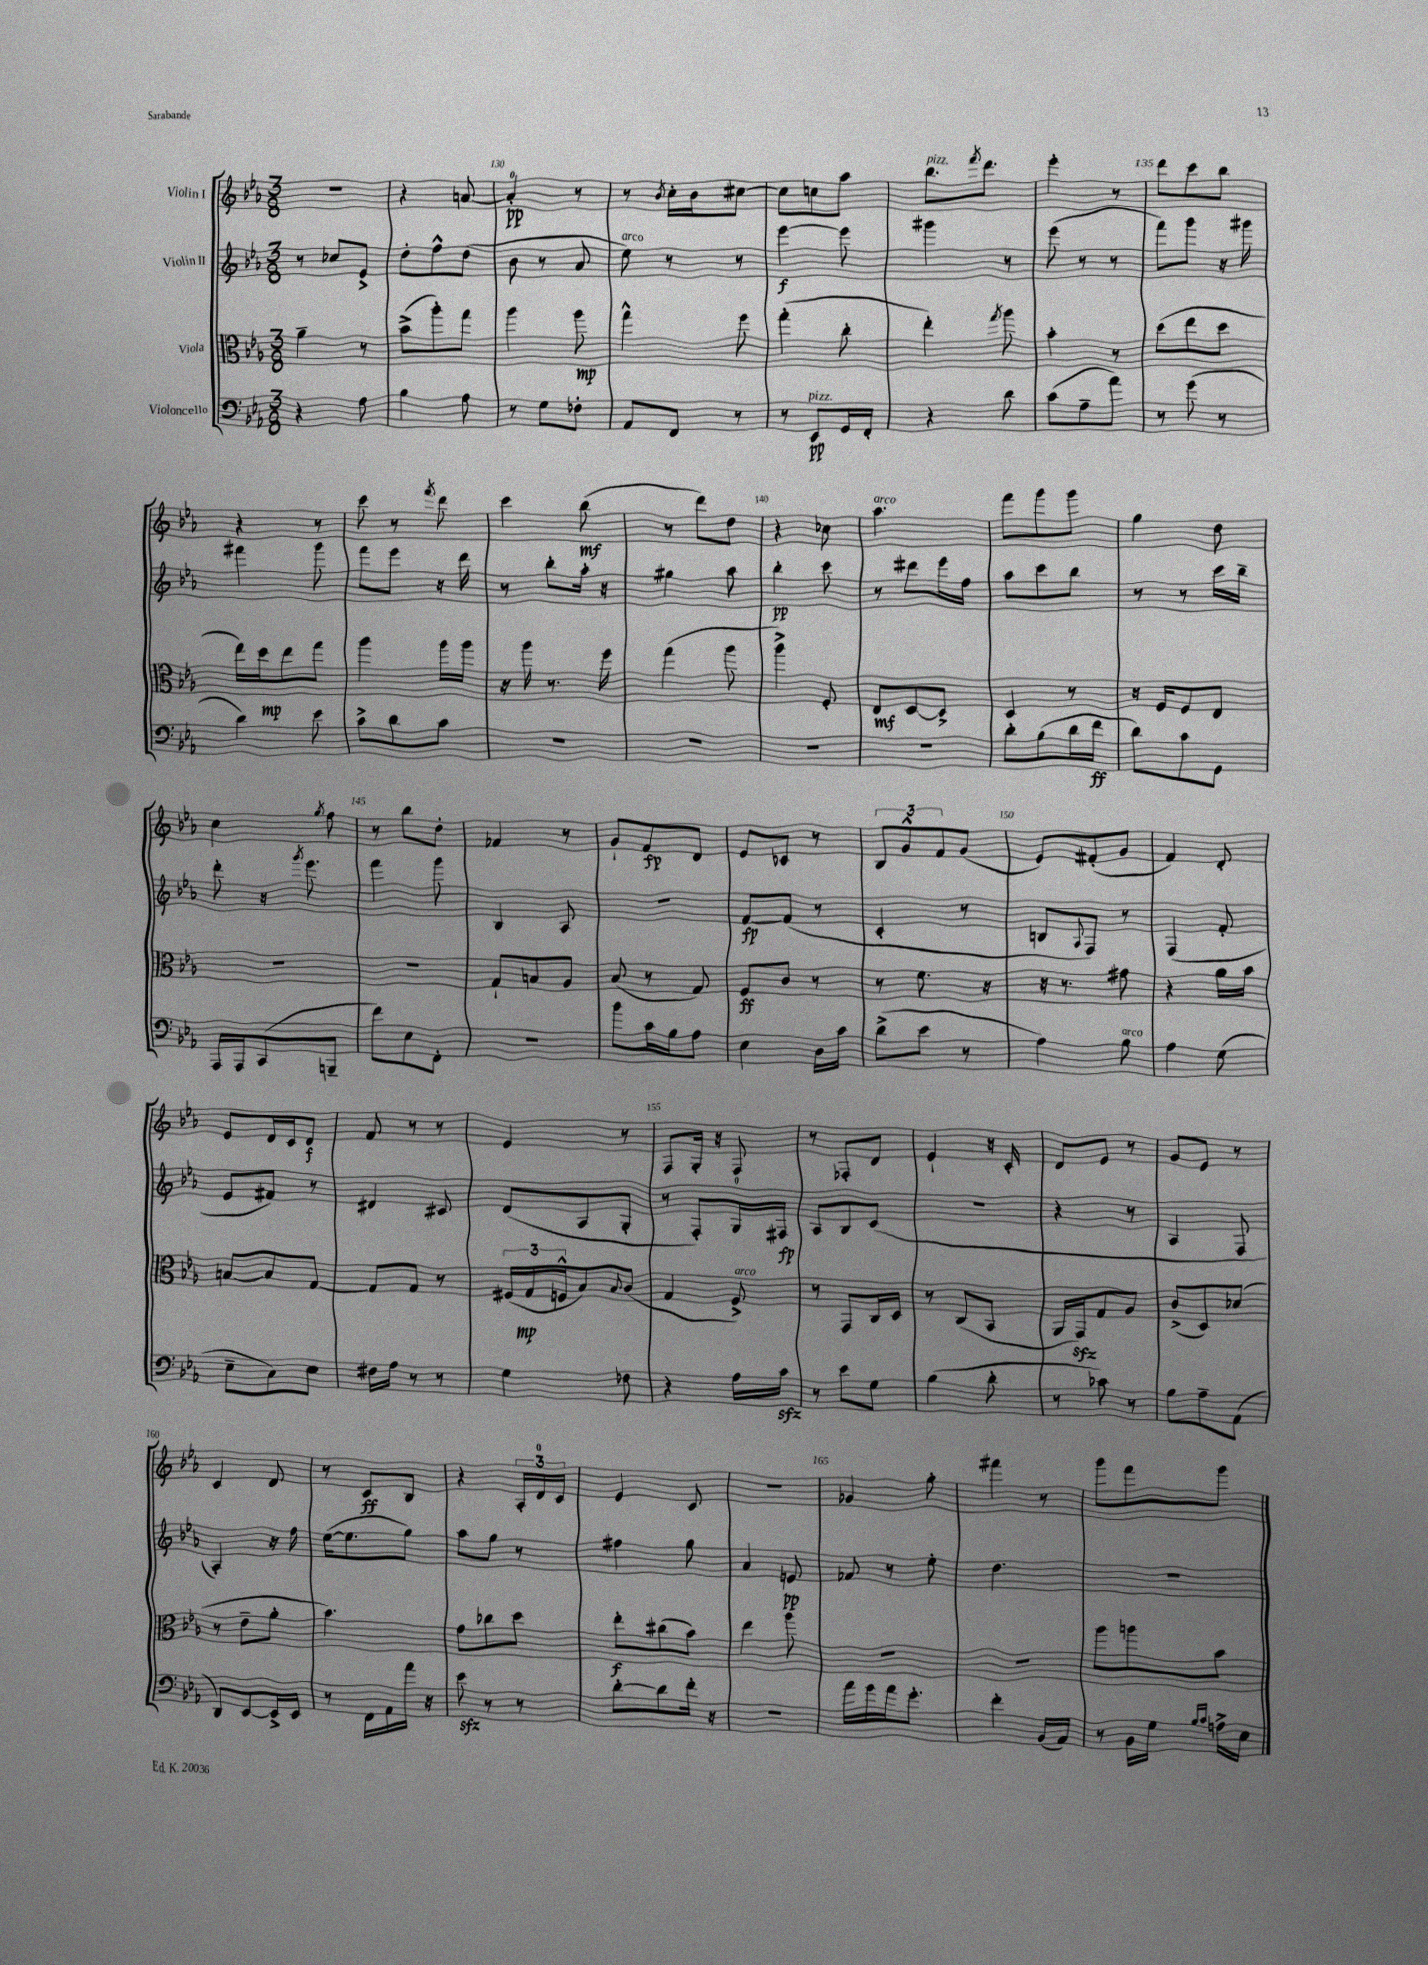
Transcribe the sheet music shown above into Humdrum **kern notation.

**kern	**dynam	**kern	**dynam	**kern	**dynam	**kern	**dynam
*part4	*part4	*part3	*part3	*part2	*part2	*part1	*part1
*staff4	*staff4	*staff3	*staff3	*staff2	*staff2	*staff1	*staff1
*I"Violoncello	*	*I"Viola	*	*I"Violin II	*	*I"Violin I	*
*clefF4	*	*clefC3	*	*clefG2	*	*clefG2	*
*k[b-e-a-]	*	*k[b-e-a-]	*	*k[b-e-a-]	*	*k[b-e-a-]	*
*M3/8	*	*M3/8	*	*M3/8	*	*M3/8	*
=128	=128	=128	=128	=128	=128	=128	=128
4r	.	4a-~\	.	8r	.	4.r	.
.	.	.	.	8cc-X/L	.	.	.
8A-\	.	8r	.	8e-^/J	.	.	.
=129	=129	=129	=129	=129	=129	=129	=129
4B-\	.	(8b-^\L	.	8dd'\L	.	4r	.
.	.	8aa-'\)	.	8ff^^\	.	.	.
8A-\	.	8gg\J	.	(8dd\J	.	[8an/	.
=130	=130	=130	=130	=130	=130	=130	=130
8r	.	4aa-\	.	8b-\	.	4a'/]	pp
8G\L	.	.	.	8r	.	.	.
8F-X'\J	.	8aa-\	mp	8a-/	.	8r	.
=131	=131	=131	=131	=131	=131	=131	=131
!	!	!	!	!LO:TX:a:i:t=arco	!	!	!
8AA-/L	.	4gg^^\	.	8ee-\)	.	8r	.
.	.	.	.	.	.	8qb-/	.
8FF/J	.	.	.	8r	.	16cc'\LL	.
.	.	.	.	.	.	16b-\J	.
8r	.	8ff\	.	8r	.	[8cc#X\J	.
=132	=132	=132	=132	=132	=132	=132	=132
8r	.	(4gg'\	.	[4eee-\	f	8cc#\L]	.
!LO:TX:a:i:t=pizz.	!	!	!	!	!	!	!
8EE-/L	pp	.	.	.	.	8ccn\	.
16GG/L	.	8cc'\	.	8eee-\]	.	8aa-\J	.
16FF'/JJ	.	.	.	.	.	.	.
=133	=133	=133	=133	=133	=133	=133	=133
!	!	!	!	!	!	!LO:TX:a:i:t=pizz.	!
4r	.	4ee-'\)	.	4ggg#X\	.	8.bb-\L	.
.	.	.	.	.	.	8qfff/	.
.	.	.	.	.	.	8.ddd\J	.
.	.	8qgg/	.	.	.	.	.
8d\	.	8aa-\	.	8r	.	.	.
=134	=134	=134	=134	=134	=134	=134	=134
(8c\L	.	4b-'\	.	(8eee-\	.	4eee-'\	.
8A-~\	.	.	.	8r	.	.	.
8a-\J)	.	8r	.	8r	.	8r	.
=135	=135	=135	=135	=135	=135	=135	=135
8r	.	(8dd\L	.	8fff\L)	.	8ddd\L	.
(8g\	.	8ee-\	.	8ggg\J	.	8ccc\	.
8r	.	8dd\J	.	16r	.	8bb-\J	.
.	.	.	.	16ggg#X\	.	.	.
!!LO:LB:g=z
=136	=136	=136	=136	=136	=136	=136	=136
4d\)	.	16ee-\LL)	.	4fff#X\	.	4r	.
.	.	16dd\J	mp	.	.	.	.
.	.	8ee-\	.	.	.	.	.
8e-\	.	8gg\J	.	8ggg\	.	8r	.
=137	=137	=137	=137	=137	=137	=137	=137
8c^\L	.	4aa-\	.	8fff\L	.	8ccc\	.
8d\	.	.	.	8eee-\J	.	8r	.
.	.	.	.	.	.	8qfff/	.
8c\J	.	16aa-\LL	.	16r	.	8ddd\	.
.	.	16aa-\JJ	.	16ddd\	.	.	.
=138	=138	=138	=138	=138	=138	=138	=138
4.r	.	16r	.	8r	.	4ccc\	.
.	.	16aa-\	.	.	.	.	.
.	.	8.r	.	8bb-'\L	.	.	.
.	.	.	.	16aa-'\Jk	.	(8bb-\	mf
.	.	16ff\	.	16r	.	.	.
=139	=139	=139	=139	=139	=139	=139	=139
4.r	.	(4gg\	.	4gg#X\	.	8r	.
.	.	.	.	.	.	8ddd\L)	.
.	.	8aa-\	.	8aa-\	.	8dd\J	.
=140	=140	=140	=140	=140	=140	=140	=140
4.r	.	4aa-^\)	.	4bb-'\	pp	4r	.
.	.	8F'/	.	8ccc\	.	8cc-X\	.
=141	=141	=141	=141	=141	=141	=141	=141
!	!	!	!	!	!	!LO:TX:a:i:t=arco	!
4.r	.	8E-/L	mf	8r	.	4.aa-\	.
.	.	[8D/	.	8ddd#X\L	.	.	.
.	.	8D^/J]	.	16eee-\L	.	.	.
.	.	.	.	16ff\JJ	.	.	.
=142	=142	=142	=142	=142	=142	=142	=142
8d'\L	.	4D/	.	8aa-\L	.	8fff\L	.
(8B-\	.	.	.	8ccc\	.	8ggg\	.
16d\L	.	8r	.	8bb-\J	.	8ggg\J	.
16f\JJ	ff	.	.	.	.	.	.
=143	=143	=143	=143	=143	=143	=143	=143
8d\L)	.	16r	.	8r	.	4gg\	.
.	.	16F/KL	.	.	.	.	.
8c\	.	8F/	.	8r	.	.	.
8GG\J	.	8E-/J	.	16ccc\LL	.	8dd\	.
.	.	.	.	16bb-~\JJ	.	.	.
!!LO:LB:g=z
=144	=144	=144	=144	=144	=144	=144	=144
16AAA-/LL	.	4.r	.	8ddd'\	.	4cc\	.
16AAA-/J	.	.	.	.	.	.	.
(8CC/	.	.	.	16r	.	.	.
.	.	.	.	8qggg/	.	.	.
.	.	.	.	8.eee-\	.	.	.
.	.	.	.	.	.	8qgg/	.
8BBBn~/J	.	.	.	.	.	8ff\	.
=145	=145	=145	=145	=145	=145	=145	=145
8f\L)	.	4.r	.	4fff\	.	8r	.
8E-\	.	.	.	.	.	8bb-\L	.
8FF'\J	.	.	.	8ggg\	.	8dd'\J	.
=146	=146	=146	=146	=146	=146	=146	=146
4.r	.	8G`/L	.	4B-/	.	4f-X/	.
.	.	8Bn/	.	.	.	.	.
.	.	8A-/J	.	8A-/	.	8r	.
=147	=147	=147	=147	=147	=147	=147	=147
8b-\L	.	(8B-/	.	4.r	.	8g`/L	.
16c\L	.	8r	.	.	.	8f/	fp
16B-\J	.	.	.	.	.	.	.
8A-\J	.	8G/)	.	.	.	8d/J	.
=148	=148	=148	=148	=148	=148	=148	=148
4E-\	.	8F/L	ff	[8f/L	fp	8e-/L	.
.	.	8c/J	.	(8f/J]	.	8c-X/J	.
16D\LL	.	8r	.	8r	.	8r	.
16c\JJ	.	.	.	.	.	.	.
=149	=149	=149	=149	=149	=149	=149	=149
(8d^\L	.	8r	.	4c'/	.	12B-/L	.
.	.	.	.	.	.	12g^^/	.
8e-\J	.	8.f\	.	.	.	.	.
.	.	.	.	.	.	12f/	.
8r	.	.	.	8r	.	(8g/J	.
.	.	16r	.	.	.	.	.
=150	=150	=150	=150	=150	=150	=150	=150
4A-\)	.	16r	.	8Bn/L	.	8e-/L)	.
.	.	8.r	.	.	.	.	.
.	.	.	.	8qqA-/	.	.	.
.	.	.	.	8F/J)	.	(8f#X'/	.
!LO:TX:a:i:t=arco	!	!	!	!	!	!	!
8B-\	.	8g#X\	.	8r	.	8g/J	.
=151	=151	=151	=151	=151	=151	=151	=151
4A-\	.	4r	.	(4F/	.	4f/)	.
(8G\	.	16a-\LL	.	8f'/	.	8d'/	.
.	.	16b-\JJ	.	.	.	.	.
!!LO:LB:g=z
=152	=152	=152	=152	=152	=152	=152	=152
8E-~\L	.	[8Bn/L	.	8e-/L	.	8e-/L	.
8C\)	.	8B/]	.	8f#X/J)	.	16d/L	.
.	.	.	.	.	.	16c/J	.
8E-\J	.	[8G/J	.	8r	.	8d/J	f
=153	=153	=153	=153	=153	=153	=153	=153
16F#X\LL	.	8G/L]	.	4d#X/	.	8f/	.
16A-\JJ	.	.	.	.	.	.	.
8r	.	8G/J	.	.	.	8r	.
8r	.	8r	.	8c#X/	.	8r	.
=154	=154	=154	=154	=154	=154	=154	=154
4G\	.	(24F#X/LL	.	(8d/L	.	4e-/	.
.	.	24G/	mp	.	.	.	.
.	.	24Fn^^/J	.	.	.	.	.
.	.	8B-/)	.	8A-/	.	.	.
.	.	8qqB-/	.	.	.	.	.
8F-X\	.	(8c/J	.	8G'/J	.	8r	.
=155	=155	=155	=155	=155	=155	=155	=155
4r	.	4G/	.	8r	.	8F/L	.
.	.	.	.	8F'/L)	.	16G'/Jk	.
.	.	.	.	.	.	16r	.
!	!	!LO:TX:a:i:t=arco	!	!	!	!	!
16A-\LL	.	8F^/)	.	16G/L	.	8F/	.
16czz\JJ	.	.	.	16F#X/JJ	fp	.	.
=156	=156	=156	=156	=156	=156	=156	=156
8r	.	8r	.	8A-/L	.	8r	.
8e-\L	.	8GG/L	.	8B-/	.	8F-X'/L	.
8G\J	.	16C/L	.	(8c/J	.	8d/J	.
.	.	16D/JJ	.	.	.	.	.
=157	=157	=157	=157	=157	=157	=157	=157
(4B-\	.	8r	.	4.r	.	4e-`/	.
.	.	(8C/L	.	.	.	.	.
8d'\	.	8BB-/J	.	.	.	16r	.
.	.	.	.	.	.	16c'/	.
=158	=158	=158	=158	=158	=158	=158	=158
8r	.	16AA-/LL	.	4r	.	8d/L	.
.	.	16GGzz/J)	.	.	.	.	.
8c-X\)	.	8G/	.	.	.	8e-/J	.
8r	.	8A-/J	.	8r	.	8r	.
=159	=159	=159	=159	=159	=159	=159	=159
8B-\L	.	(8c^/L	.	4A-/	.	8g/L	.
8A-~\	.	8D/)	.	.	.	8e-/J	.
(8AA-\J	.	(8d-X/J	.	8F/	.	8r	.
!!LO:LB:g=z
=160	=160	=160	=160	=160	=160	=160	=160
8DD/L)	.	8r	.	4A-'/)	.	4c/	.
[8EE-/	.	8e-~\L	.	.	.	.	.
16EE-^/L]	.	8a-'\J	.	16r	.	8d/	.
16EE-/JJ	.	.	.	16ff\	.	.	.
=161	=161	=161	=161	=161	=161	=161	=161
8r	.	4.b-\)	.	([16ee-\KL	.	8r	.
.	.	.	.	8.ee-\]	.	.	.
16FF\LL	.	.	.	.	.	8c/L	ff
16AA-\	.	.	.	.	.	.	.
16a-\JJ	.	.	.	8gg\J)	.	8B-/J	.
16r	.	.	.	.	.	.	.
=162	=162	=162	=162	=162	=162	=162	=162
8e-zz\	.	8g\L	.	8aa-\L	.	4r	.
8r	.	8cc-X\	.	8gg\J	.	.	.
8r	.	8dd\J	.	8r	.	24A-'/LL	.
.	.	.	.	.	.	24d/	.
.	.	.	.	.	.	24c/JJ	.
=163	=163	=163	=163	=163	=163	=163	=163
[8d'\L	.	8ee-'\L	f	4ff#X\	.	4e-/	.
8d\]	.	(8cc#X\	.	.	.	.	.
16f'\Jk	.	8b-\J)	.	8gg\	.	8c/	.
16r	.	.	.	.	.	.	.
=164	=164	=164	=164	=164	=164	=164	=164
4.r	.	4ee-\	.	4a-/	.	4.r	.
.	.	8aa-\	.	8en/	pp	.	.
=165	=165	=165	=165	=165	=165	=165	=165
16a-\LL	.	4.r	.	8f-X/	.	4g-X/	.
16g\	.	.	.	.	.	.	.
16a-\J	.	.	.	8r	.	.	.
8.g'\J	.	.	.	.	.	.	.
.	.	.	.	8ee-'\	.	8gg'\	.
=166	=166	=166	=166	=166	=166	=166	=166
4f'\	.	4.r	.	4.dd\	.	4fff#X\	.
(16BB-/LL	.	.	.	.	.	8r	.
16AA-/JJ)	.	.	.	.	.	.	.
=167	=167	=167	=167	=167	=167	=167	=167
8r	.	8aa-\L	.	4.r	.	8ggg\L	.
16BB-\LL	.	8aan\	.	.	.	8fff\	.
16G\JJ	.	.	.	.	.	.	.
16qqB-/LL	.	.	.	.	.	.	.
16qqc/JJ	.	.	.	.	.	.	.
16An^\LL	.	8b-\J	.	.	.	8ggg\J	.
16E-\JJ	.	.	.	.	.	.	.
==	==	==	==	==	==	==	==
*-	*-	*-	*-	*-	*-	*-	*-
